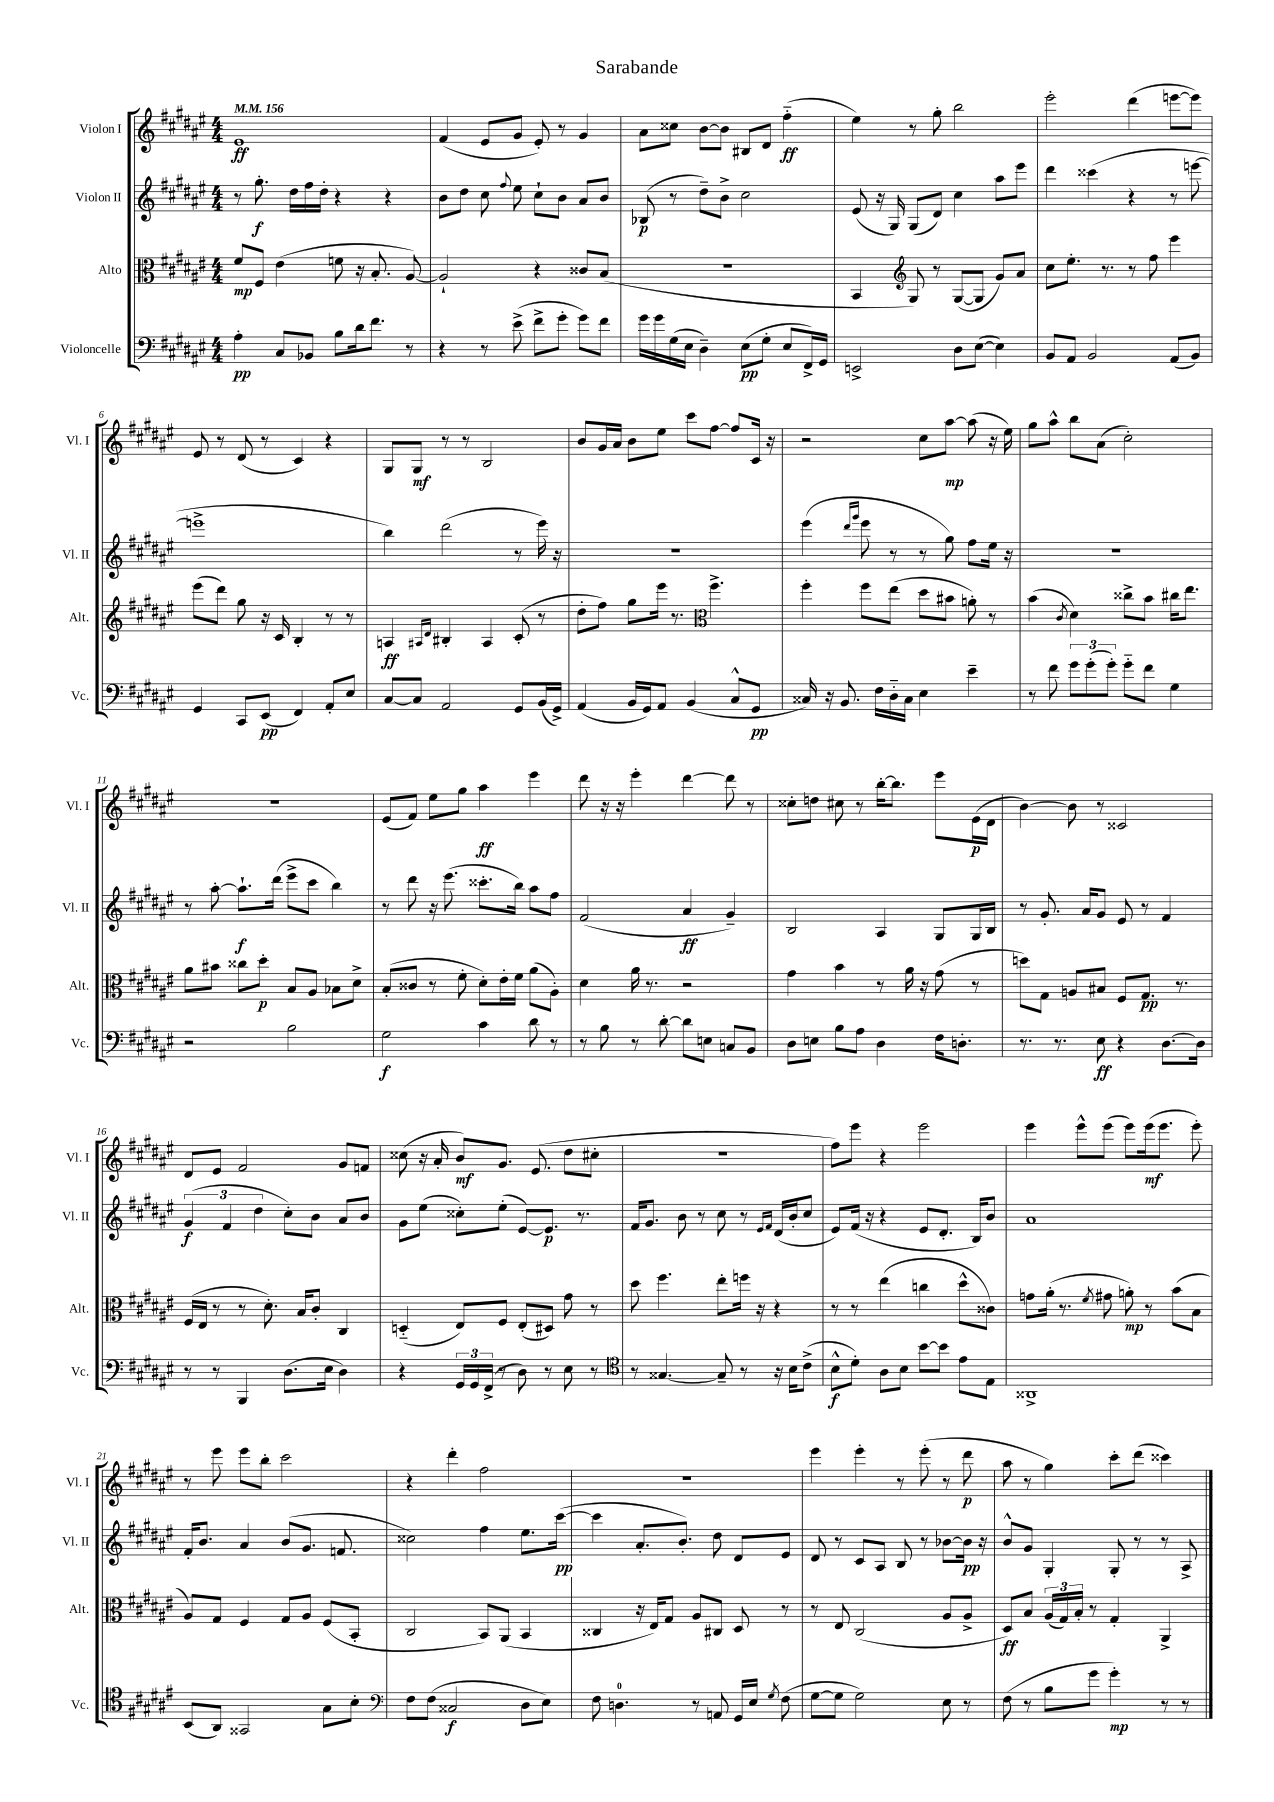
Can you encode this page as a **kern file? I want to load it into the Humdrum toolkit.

**kern	**kern	**kern	**kern
*staff4	*staff3	*staff2	*staff1
*clefF4	*clefC3	*clefG2	*clefG2
*k[f#c#g#d#a#e#]	*k[f#c#g#d#a#e#]	*k[f#c#g#d#a#e#]	*k[f#c#g#d#a#e#]
*M4/4	*M4/4	*M4/4	*M4/4
*MM156	*MM156	*MM156	*MM156
4A#'	8f#	8r	1e#
.	8F#	8.gg#'	.
8C#	(4e#	.	.
.	.	16dd#	.
8BB-	.	16ff#	.
.	.	16dd#'	.
8B	8f	4r	.
16d#	16r	.	.
8.f#	8.B'	.	.
.	.	4r	.
8r	[8A#)	.	.
=	=	=	=
4r	2A#`]	8b	(4f#
.	.	8dd#	.
8r	.	8cc#	8e#
.	.	8qqff#	.
(8e#^	.	8ee#	8g#
8f#^	4r	8cc#`	8e#')
8g#'	.	8b	8r
8g#)	8c##	8a#	4g#
8f#	(8B	8b	.
=	=	=	=
16g#	1r	(8B-	8a#
16g#	.	.	.
(16G#	.	8r	8cc##
16E#	.	.	.
4D#~)	.	8dd#~)	[8b
.	.	8b^	8b]
(8E#	.	2cc#	8B#
8G#'	.	.	8d#
8E#	.	.	(4ff#'~
16FF#^)	.	.	.
16GG#	.	.	.
=	=	=	=
2EE^	4BB	(8e#	4ee#)
.	.	16r	.
.	.	16G#)	.
*	*clefG2	*	*
.	8G#)	(8G#	8r
.	8r	8d#)	8gg#'
8D#	([8G#	4cc#	2bb
([8E#	8G#]	.	.
4E#])	8g#)	8aa#	.
.	8a#	8eee#	.
=	=	=	=
8BB	8cc#	4ddd#	2eee#'
8AA#	8.ee#'	.	.
2BB	.	(4ccc##	.
.	8.r	.	.
.	8r	4r	(4ddd#
.	8ff#	.	.
(8AA#	4eee#	8r	[8eee
8BB)	.	[8eee	8eee])
=	=	=	=
4GG#	(8eee#	1eee^]	8e#
.	8ddd#)	.	8r
8CC#	8gg#	.	(8d#
(8EE#	16r	.	8r
.	16c#	.	.
4FF#)	4B'	.	4c#)
8AA#'	8r	.	4r
8E#	8r	.	.
=	=	=	=
[8C#	4A	4bb)	8G#
8C#]	.	.	8G#
.	16qqA#	.	.
.	16qqd#	.	.
2AA#	4B#'	(2ddd#	8r
.	.	.	8r
.	4A#	.	2B
8GG#	(8c#'	8r	.
(16BB	8r	16eee#)	.
16GG#^)	.	16r	.
=	=	=	=
(4AA#	8dd#'	1r	8b
.	8ff#)	.	16g#
.	.	.	16a#
16BB	8gg#	.	8b
16GG#)	.	.	.
8AA#	16eee#	.	8ee#
.	8.r	.	.
(4BB	.	.	8ccc#
*	*clefC3	*	*
.	4.ff#^	.	[8ff#
8C#^^	.	.	8ff#]
8GG#	.	.	16c#
.	.	.	16r
=	=	=	=
16C##)	4ff#'	(4eee#	2r
16r	.	.	.
8.BB	.	.	.
.	.	16qqddd#	.
.	.	16qqggg#	.
.	8ff#	8eee#	.
16F#	.	.	.
16D#'~	(8ee#	8r	.
16C##	.	.	.
4E#	8dd#	8r	8cc#
.	8b#	8gg#)	[8aa#
4e#~	8a')	8ff#	(8aa#]
.	8r	16ee#	16r
.	.	16r	16ee#)
=	=	=	=
8r	(4b	1r	8gg#
8f#	.	.	8aa#^^
.	8qc#	.	.
12g#	4d#)	.	8bb
(12g#'	.	.	.
.	.	.	(8a#
12g#')	.	.	.
8g#'~	8cc##^	.	2cc#')
8f#	8b	.	.
4G#	16cc#	.	.
.	8.ee#	.	.
=	=	=	=
2r	8a#	8r	1r
.	8b#	[8aa#'	.
.	8cc##	8.aa#`]	.
.	8dd#'	.	.
.	.	(16ddd#	.
2B	8B	8eee#^	.
.	8A#	8ccc#	.
.	8B-	4bb)	.
.	8d#^	.	.
=	=	=	=
2G#	(8B'	8r	(8e#
.	8c##	8ddd#	8f#)
.	8r	16r	8ee#
.	.	(8.eee#	.
.	8f#'	.	8gg#
4c#	8d#')	8.ccc##'	4aa#
.	16e#'	.	.
.	16f#	16bb)	.
8d#	(8a#	8aa#	4eee#
8r	8A#')	8ff#	.
=	=	=	=
8r	4d#	(2f#	8ddd#
8B	.	.	16r
.	.	.	16r
8r	16a#	.	4eee#'
.	8.r	.	.
[8d#'	.	.	.
8d#]	2r	4a#	[4ddd#
8E	.	.	.
8C	.	4g#~)	8ddd#]
8BB	.	.	8r
=	=	=	=
8D#	4g#	2B	8cc##'
8E	.	.	8dd
8B	4b	.	8cc#
8A#	.	.	8r
4D#	8r	4A#	[16bb'
.	.	.	8.bb]
.	16a#	.	.
.	16r	.	.
16F#	(8g#	8G#	8eee#
8.D'	.	.	.
.	8r	16G#	(16e#
.	.	16B	16d#
=	=	=	=
8.r	8dd)	8r	[4b)
.	8G#	8.g#'	.
8.r	.	.	.
.	8A	.	8b]
.	.	16a#	.
8E#	8B#	8g#	8r
4r	8F#	8e#	2c##
.	8.G#	8r	.
[8.D#	.	4f#	.
.	8.r	.	.
16D#]	.	.	.
=	=	=	=
8r	(16F#	(6g#	8d#
.	16E#	.	.
8r	8r	.	8e#
.	.	6f#	.
4BBB	8r	.	2f#
.	.	6dd#	.
.	8.d#')	.	.
(8.D#	.	8cc#')	.
.	16B	.	.
.	8c#'	8b	.
16E#	.	.	.
4D#)	4C#	8a#	8g#
.	.	8b	8f
=	=	=	=
4r	(4D'~	8g#	(8cc##
.	.	(8ee#	16r
.	.	.	16a#'
24GG#	8E#)	8cc##')	8b)
24GG#	.	.	.
(24FF#^	.	.	.
8r	8F#	(8ee#'	8.g#
8D#)	(8E#'	[8e#)	.
.	.	.	(8.e#
8r	8D#)	8.e#]	.
8E#	8g#	.	8dd#
.	.	8.r	.
8r	8r	.	8cc#'
=	=	=	=
*clefC4	*	*	*
8r	8dd#	16f#	1r
.	.	8.g#	.
[4.G##	4.ff#	.	.
.	.	8b	.
.	.	8r	.
8G##~]	8ee#'	8cc#	.
8r	16ff	8r	.
.	16r	.	.
.	.	16qqe#	.
.	.	16qqf#	.
16r	4r	(16d#	.
16B	.	16b'	.
(8c#^	.	8cc#	.
=	=	=	=
8B^^	8r	8e#)	8ff#)
8d#')	8r	(16f#	8eee#
.	.	16r	.
8A#	(4ee#	4r	4r
8B	.	.	.
[8b	4cc	8e#	2eee#
8b]	.	8.d#'	.
8e#	8dd#^^	.	.
.	.	16B)	.
8E#	8c##)	8b	.
=	=	=	=
1AA##^	8g	1a#	4eee#
.	(16a#'	.	.
.	8.r	.	.
.	.	.	8eee#^^
.	8qf#	.	.
.	8g#	.	(8eee#
.	8a')	.	8eee#)
.	8r	.	(16eee#
.	.	.	8.eee#
.	(8b	.	.
.	8B	.	8eee#')
=	=	=	=
(8BB	8A#)	16f#'	8r
.	.	8.b	.
8AA#)	8G#	.	8eee#
2GG##	4F#	4a#	8eee#
.	.	.	8bb'
.	8G#	(8b	2ccc#
.	8A#	8.g#	.
8G#	(8F#	.	.
.	.	8.f	.
8B'	8BB'	.	.
=	=	=	=
*clefF4	*	*	*
8F#	2C#	2cc##)	4r
(8F#	.	.	.
2C##	.	.	4ddd#'
.	8BB)	4ff#	2ff#
.	(8AA#	.	.
8D#	4BB	8.ee#	.
8E#)	.	.	.
.	.	([16ccc#	.
=	=	=	=
8F#	4C##	4ccc#]	1r
4.D	.	.	.
.	16r	8.a#'	.
.	16E#)	.	.
.	8G#	.	.
.	.	8.b')	.
8r	8A#	.	.
8AA	8C#	8dd#	.
16GG#	8D#	8d#	.
16E#	.	.	.
8qG#	.	.	.
(8F#	8r	8e#	.
=	=	=	=
[8G#	8r	8d#	4eee#
8G#]	8E#	8r	.
2G#)	(2C#	8c#	4eee#'
.	.	8A#	.
.	.	8B	8r
.	.	8r	(8eee#'
8E#	8A#	[8b-	8r
8r	8A#^	16b-]	8ddd#
.	.	16r	.
=	=	=	=
(8F#	8D#)	8b^^	8aa#
8r	8B	8g#	8r
8B	(24A#	4G#'	4gg#)
.	24G#)	.	.
.	24B'	.	.
8g#	8r	.	.
4g#')	4G#'	8G#'	8ccc#'
.	.	8r	(8ddd#
8r	4AA#^	8r	4ccc##)
8r	.	8A#^	.
==	==	==	==
*-	*-	*-	*-
